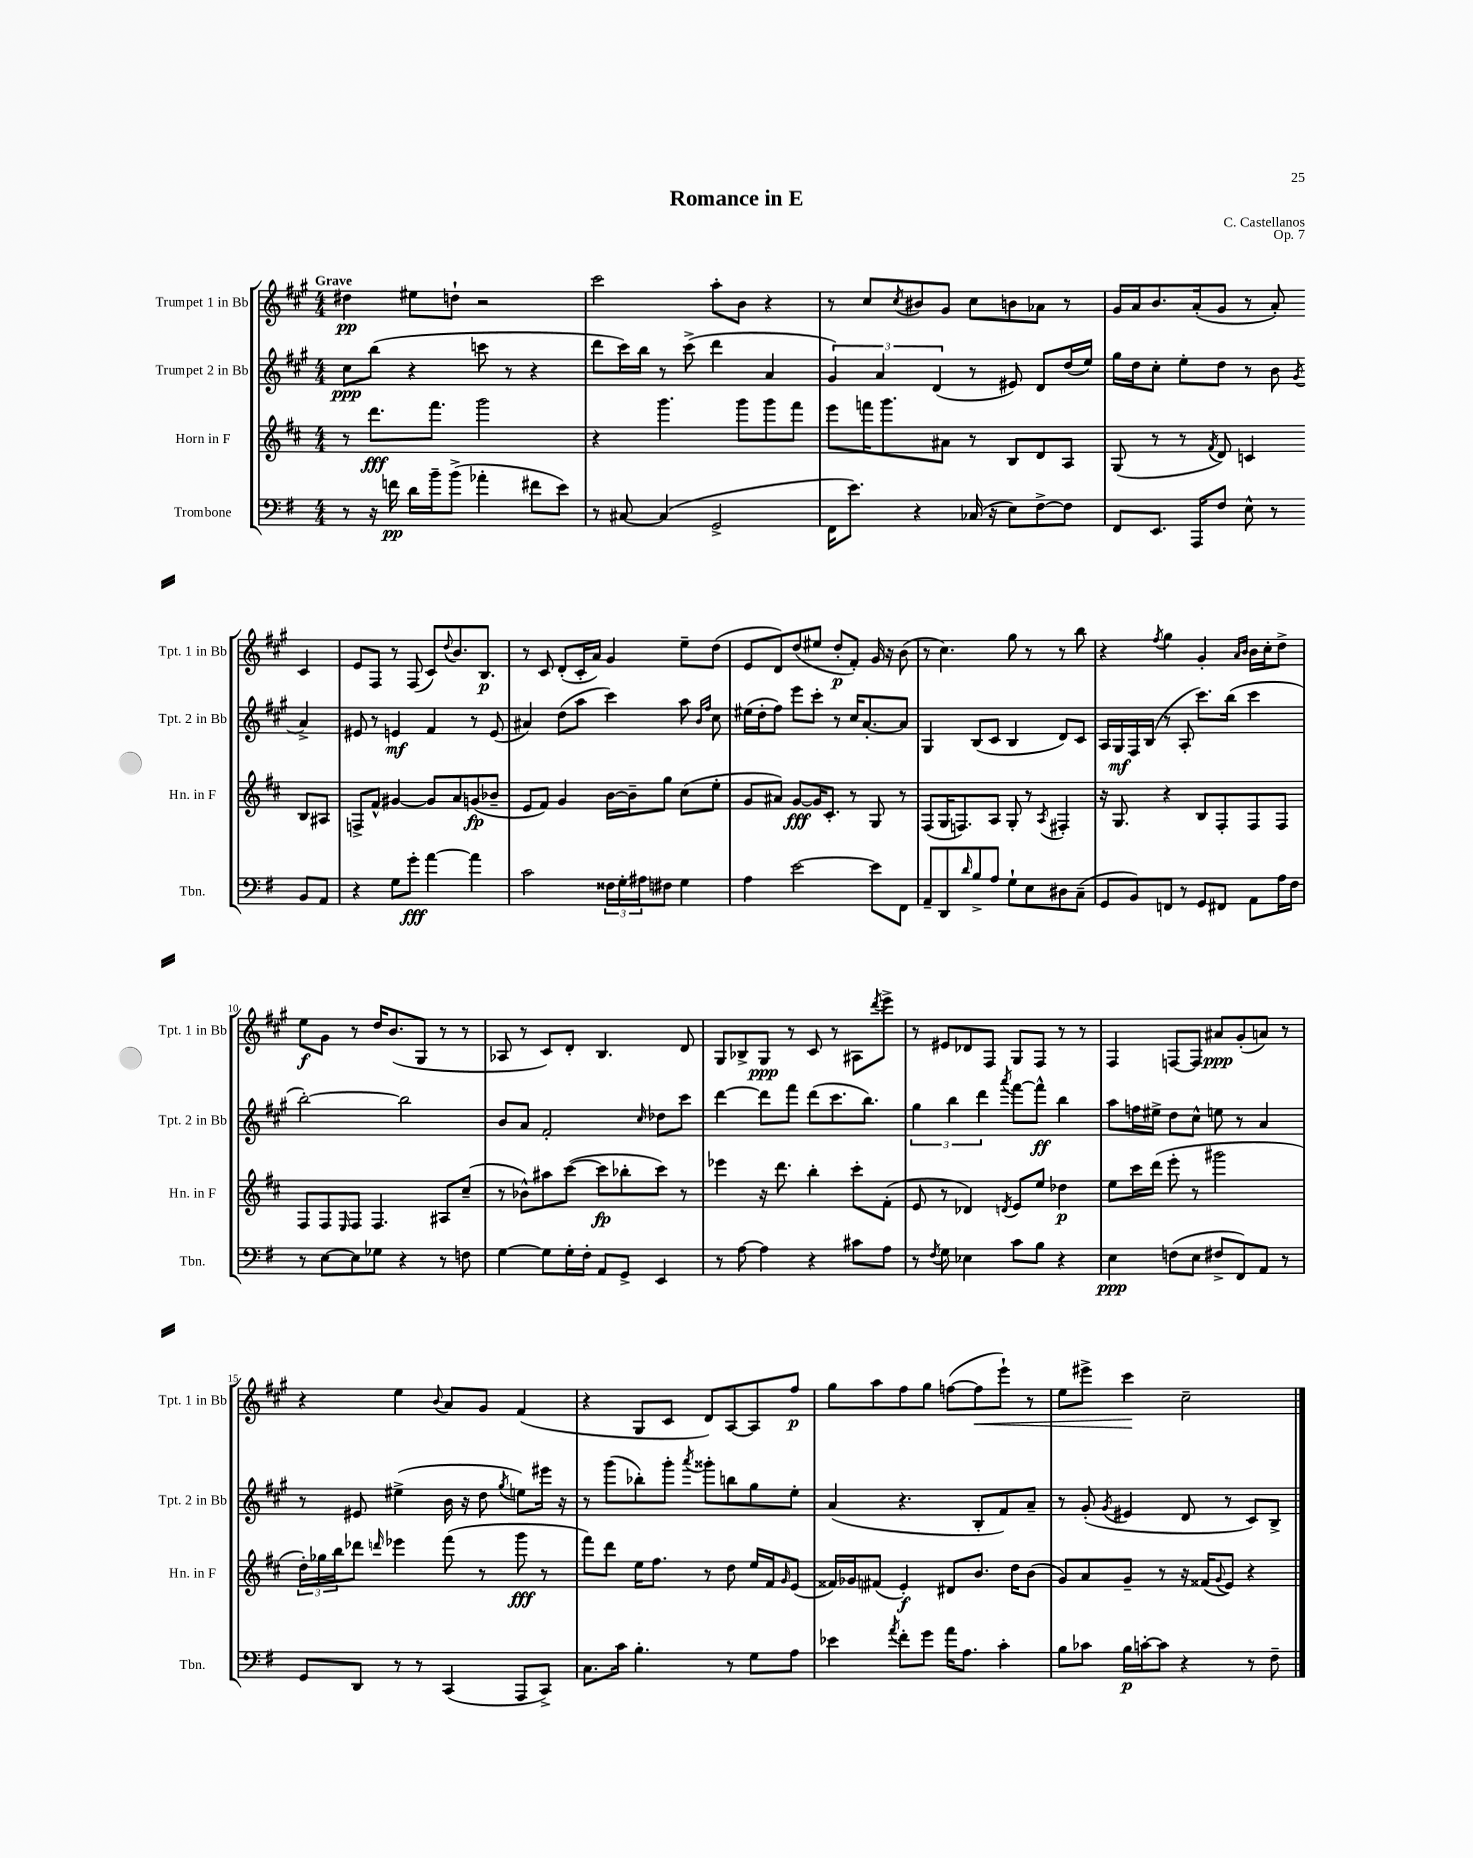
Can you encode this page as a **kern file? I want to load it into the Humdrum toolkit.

**kern	**kern	**kern	**kern
*staff4	*staff3	*staff2	*staff1
*clefF4	*clefG2	*clefG2	*clefG2
*k[f#]	*k[f#c#]	*k[f#c#g#]	*k[f#c#g#]
*M4/4	*M4/4	*M4/4	*M4/4
8r	8r	8cc#	4dd#
16r	8.ddd	(8bb	.
16f	.	.	.
16d	.	4r	8ee#
16b~	8.fff#	.	.
(8b^	.	.	8dd`
4a-'	2ggg	8ccc	2r
.	.	8r	.
8f#	.	4r	.
8e)	.	.	.
=	=	=	=
8r	4r	8ddd	2ccc#
[8C#	.	16ccc#)	.
.	.	16bb	.
(4C#]	4.ggg	8r	.
.	.	(8ccc#^	.
2GG^	.	4ddd	8aa'
.	8ggg	.	8b
.	8ggg	4a	4r
.	8fff#	.	.
=	=	=	=
16FF#	8eee	6g#)	8r
8.e)	.	.	.
.	16fff	.	8cc#
.	.	6a	.
.	8.ggg	.	.
.	.	.	8qcc#
4r	.	.	8b#
.	.	(6d	.
.	8a#	.	8g#
(16C-	8r	8r	8cc#
16r	.	.	.
8E)	8B	8e#)	8b
[8F#^	8d	8d	8a-
8F#]	8A	(16dd	8r
.	.	16ee)	.
=	=	=	=
8FF#	(8G	16gg#	16g#
.	.	16dd	16a
8.EE	8r	8cc#'	8.b
.	8r	8ee'	.
16AAA	.	.	(16a'
.	8qf#	.	.
8F#	8d)	8dd	8g#
8E^^	4c	8r	8r
8r	.	8b	8a')
.	.	8qg#	.
8BB	8B	4a^	4c#
8AA	8A#	.	.
=	=	=	=
4r	8F^	8e#	8e
.	8f#^^	8r	8F#
8G	[4g#	4e	8r
8g'	.	.	(8F#
[4a	8g#]	4f#	8c#)
.	.	.	8qqdd
.	8a	.	8.b
4a]	(8g	8r	.
.	.	.	8.B
.	8b-~	(8e	.
=	=	=	=
2c	8e	4a#)	8r
.	8f#)	.	8c#
.	4g	(8dd	(8d'
.	.	8aa	16c#'
.	.	.	16a)
24F##	[16b	4ccc#)	4g#
24G'	.	.	.
.	16b~]	.	.
24A#	.	.	.
8F#	8gg	.	.
4G	(8cc#	8aa	8ee~
.	.	16qqb	.
.	.	16qqff#	.
.	8ee'	8cc#	(8dd
=	=	=	=
4A	8g	(16ee#	8e
.	.	16dd'	.
.	8a#)	8ff#)	8d)
[2e	[8g	8eee	(8dd
.	16g]	8ccc#'	8ee#
.	8.c#'	.	.
.	.	8r	8dd'
.	8r	16cc#	8f#')
.	.	[8.a'	.
8e]	8G	.	16g#
.	.	.	16r
8FF#	8r	8a]	(8b
=	=	=	=
8AA~	(8F#	4G#	8r
8DD	16G	.	4.cc#)
.	8.F)	.	.
16qqd	.	.	.
8B^	.	(8B	.
8A	8A	8c#	.
8G`	8G'	4B	8gg#
8E	8r	.	8r
.	8qA	.	.
8D#	4F#'	8d)	8r
(8C~	.	8c#	8bb
=	=	=	=
8GG	16r	16A	4r
.	8.G	16G#	.
8BB)	.	16F#	.
.	.	(16B	.
.	.	.	8qff#
8FF	4r	8r	4gg#
8r	.	8A'	.
8GG	8B	8.ccc#)	4g#'
8FF#	8F#'	.	.
.	.	(16bb	.
.	.	.	16qqa
.	.	.	16qqb
8AA	8F#	4ccc#	16b
.	.	.	16cc#'
16A	8F#	.	8dd^
16F#	.	.	.
=	=	=	=
8r	8F#	[2bb')	8ee
[8E	8F#	.	8g#
.	16qqE	.	.
8E]	8F#	.	8r
8G-	4.F#	.	16dd
.	.	.	(8.b
4r	.	2bb]	.
.	.	.	8G#
8r	8A#	.	8r
8F	(8cc#~	.	8r
=	=	=	=
[4G	8r	8b	8A-
.	8b-^^)	8a	8r
8G]	8aa#	2f#'	8c#)
16G'	([8ccc#	.	8d'
16F#'	.	.	.
8AA	8ccc#]	.	4.B
8GG^	8bb-'	.	.
.	.	16qqcc#	.
4EE	8ccc#)	8dd-	.
.	8r	8ccc#	8d
=	=	=	=
8r	4eee-	[4ddd	8G#
[8A	.	.	8B-^
4A]	16r	8ddd]	8G#
.	8.ddd	.	.
.	.	8fff#	8r
4r	4bb'	(8ddd	8c#
.	.	8.ccc#	8r
8c#	8ccc#'	.	8A#
.	.	8.bb)	.
.	.	.	8qddd
8A	(8f#'	.	8eee^
=	=	=	=
8r	8e	6gg#	8r
8qF#	.	.	.
8G	8r	.	8e#
.	.	6bb	.
4E-	4d-)	.	8d-
.	.	6ddd	.
.	.	.	8F#
.	8qd	8qaaa	.
8c	8e	[8fff#	8G#
8B	8ee	8fff#^^]	8F#
4r	4dd-	4bb	8r
.	.	.	8r
=	=	=	=
4E	8ee	8aa	4F#
.	16ccc#	16ff	.
.	(16ddd	16ee#^	.
(8F	8eee'	8dd	[8F
8E	8r	8cc#^^	8F]
8F#^	2ggg#	8ee	8a#
8FF#)	.	8r	(8g#'
8AA	.	4a	8a)
8r	.	.	8r
=	=	=	=
8GG	24dd')	8r	4r
.	24gg-	.	.
.	24bb	.	.
8DD	8ddd-	8e#	.
.	16qqddd	.	.
8r	4eee-	(4ee#^	4ee
8r	.	.	.
.	.	.	8qqb
(4CC	(8fff#	16b	8a
.	.	16r	.
.	8r	8dd	8g#
.	.	8qgg#	.
8AAA	8ggg	8ee)	(4f#
8CC^)	8r	16eee#	.
.	.	16r	.
=	=	=	=
8.C	8fff#)	8r	4r
.	8ddd	(8ggg#	.
16c	.	.	.
4.B'	16ee	8bb-')	8G#
.	8.ff#	.	.
.	.	8ggg#'	8c#
.	.	8qaaa	.
.	8r	8ggg##'	8d)
8r	8dd	8bb	[8A
8G	16ee	8gg#	8A]
.	16f#	.	.
.	16qqg	.	.
8A	(8e	8ee'	8ff#
=	=	=	=
4e-	16f##)	(4a	8gg#
.	16g-	.	.
.	(8f#	.	8aa
8qa	.	.	.
8f#'	4e')	4.r	8ff#
8g	.	.	8gg#
16a	8d#	.	([8ff
8.A	.	.	.
.	8.b	8B'	8ff]
4c'	.	8f#)	8eee`)
.	16dd	.	.
.	(8b	8a~	8r
=	=	=	=
8B	8g)	8r	8ee
8c-	8a	(8g#'	8eee#^
.	.	8qg#	.
16B	8g~	4e#	4ccc#
[16c'	.	.	.
8c]	8r	.	.
4r	16r	8d	2cc#~
.	(16f##	.	.
.	8qqg	.	.
.	8e)	8r	.
8r	4r	8c#)	.
8F#~	.	8B^	.
==	==	==	==
*-	*-	*-	*-
